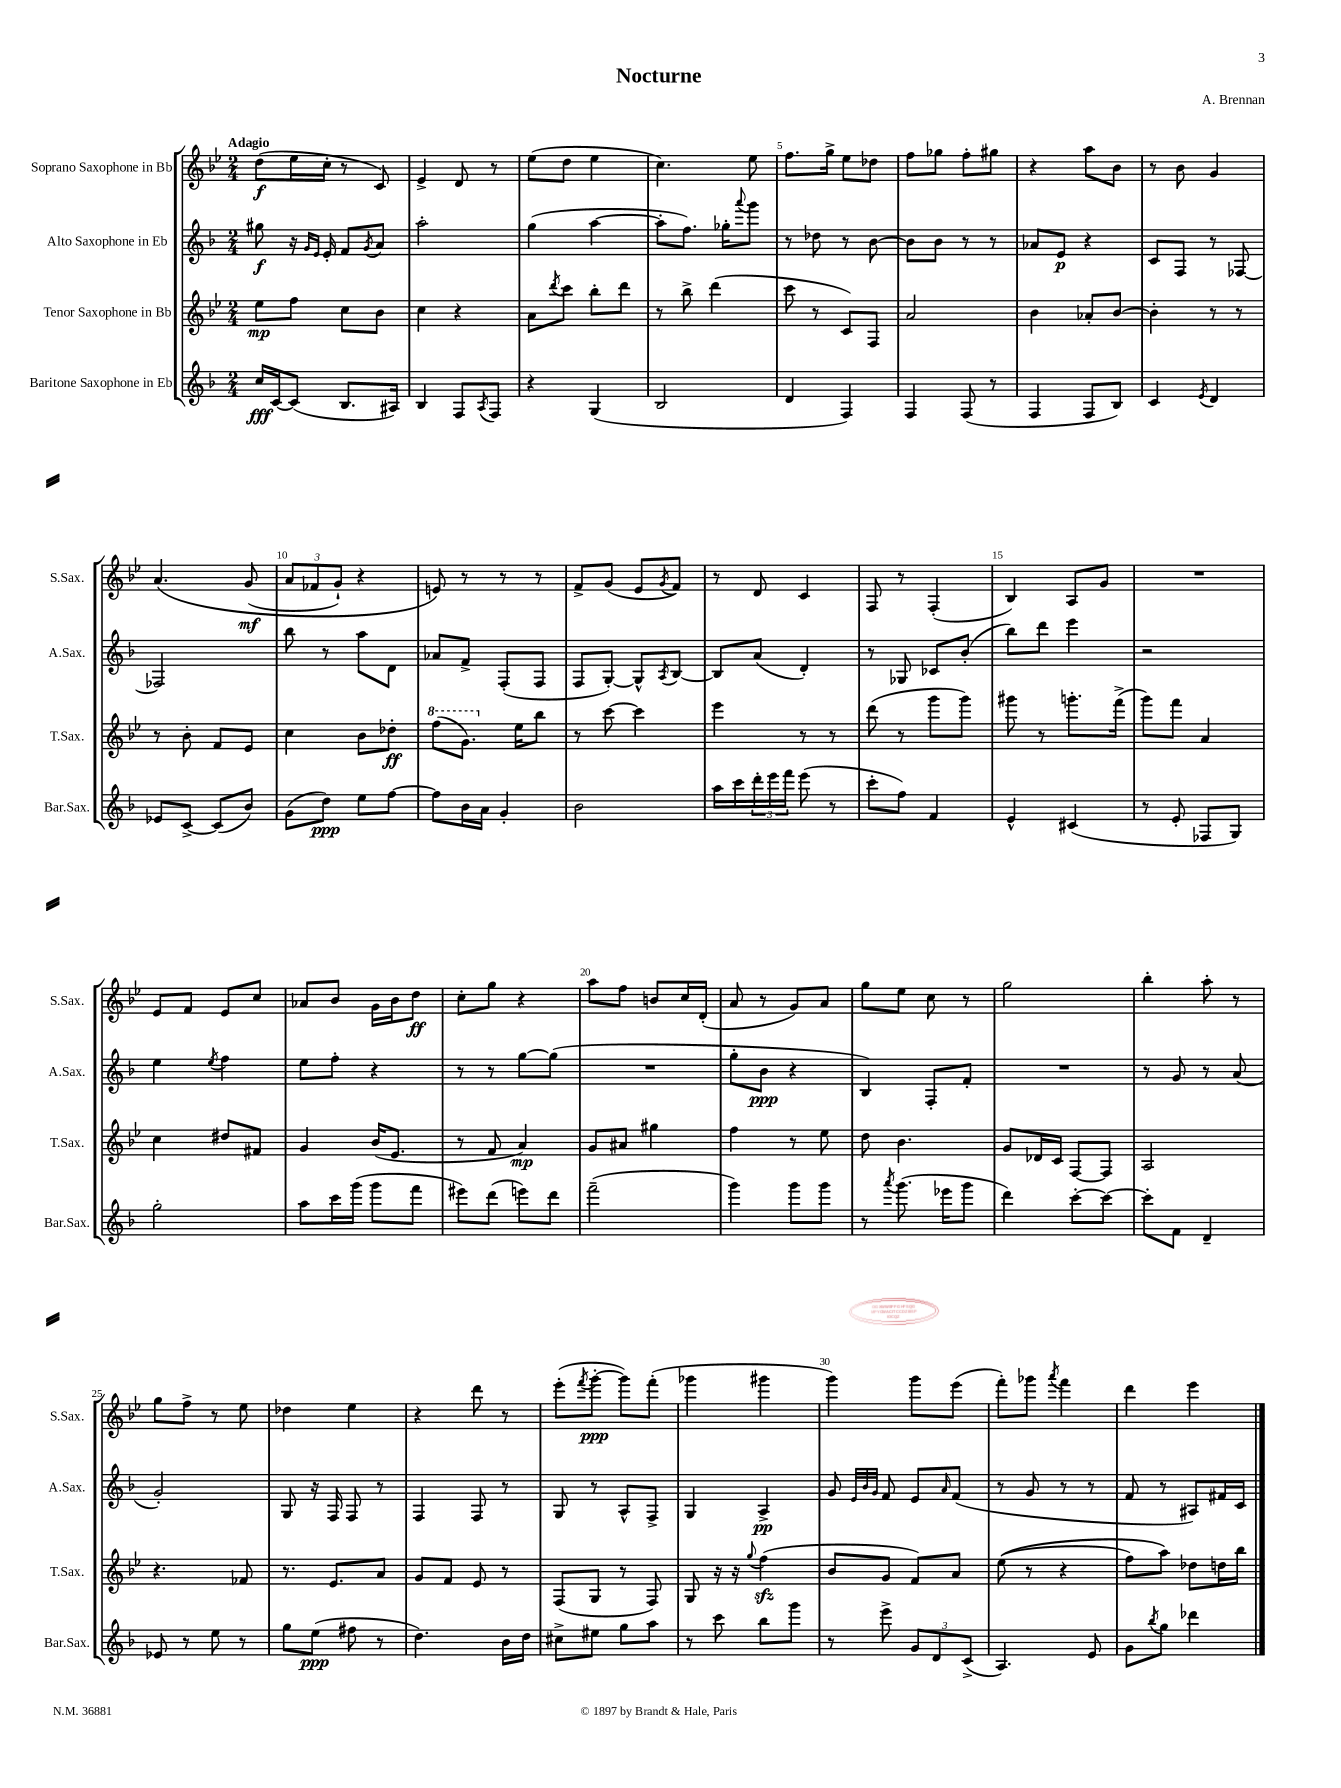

**kern	**dynam	**kern	**dynam	**kern	**dynam	**kern	**dynam
*part4	*part4	*part3	*part3	*part2	*part2	*part1	*part1
*staff4	*staff4	*staff3	*staff3	*staff2	*staff2	*staff1	*staff1
*I"Baritone Saxophone in Eb	*	*I"Tenor Saxophone in Bb	*	*I"Alto Saxophone in Eb	*	*I"Soprano Saxophone in Bb	*
*I'Bar.Sax.	*	*I'T.Sax.	*	*I'A.Sax.	*	*I'S.Sax.	*
*clefG2	*	*clefG2	*	*clefG2	*	*clefG2	*
*k[b-]	*	*k[b-e-]	*	*k[b-]	*	*k[b-e-]	*
*M2/4	*	*M2/4	*	*M2/4	*	*M2/4	*
=1	=1	=1	=1	=1	=1	=1	=1
!	!	!	!	!	!	!LO:TX:a:B:t=Adagio	!
16cc/LL	fff	8ee-\L	mp	8gg#X\	f	(8dd\L	f
[16c/J	.	.	.	.	.	.	.
(8c/J]	.	8ff\J	.	16r	.	16ee-\L	.
.	.	.	.	16qqg/LL	.	.	.
.	.	.	.	16qqe/JJ	.	.	.
.	.	.	.	16e'/	.	16cc'\JJ	.
8.B-/L	.	8cc\L	.	8f/L	.	8r	.
.	.	.	.	8qg/	.	.	.
.	.	8b-\J	.	8a/J	.	8c/)	.
16A#X/Jk)	.	.	.	.	.	.	.
=2	=2	=2	=2	=2	=2	=2	=2
4B-/	.	4cc\	.	2aa'\	.	4e-^/	.
8F/L	.	4r	.	.	.	8d/	.
8qA/	.	.	.	.	.	.	.
8F/J	.	.	.	.	.	8r	.
=3	=3	=3	=3	=3	=3	=3	=3
4r	.	8a\L	.	(4gg\	.	(8ee-\L	.
.	.	8qddd/	.	.	.	.	.
.	.	8ccc\J	.	.	.	8dd\J	.
(4G/	.	8bb-'\L	.	[4aa\	.	4ee-\	.
.	.	8ddd\J	.	.	.	.	.
=4	=4	=4	=4	=4	=4	=4	=4
2B-/	.	8r	.	8aa'\L]	.	4.cc\)	.
.	.	8bb-^\	.	8.ff\J)	.	.	.
.	.	(4ddd\	.	.	.	.	.
.	.	.	.	16gg-X'\KL	.	.	.
.	.	.	.	8qqaaa/	.	.	.
.	.	.	.	8ggg\J	.	8ee-\	.
=5	=5	=5	=5	=5	=5	=5	=5
4d/	.	8ccc\	.	8r	.	8.ff\L	.
.	.	8r	.	8dd-X\	.	.	.
.	.	.	.	.	.	16gg^\Jk	.
4F/)	.	8c/L)	.	8r	.	8ee-\L	.
.	.	8F/J	.	[8b-\	.	8dd-X\J	.
=6	=6	=6	=6	=6	=6	=6	=6
4F/	.	2a/	.	8b-\L]	.	8ff\L	.
.	.	.	.	8b-\J	.	8gg-X\J	.
(8F/	.	.	.	8r	.	8ff'\L	.
8r	.	.	.	8r	.	8gg#X\J	.
=7	=7	=7	=7	=7	=7	=7	=7
4F/	.	4b-\	.	8a-X/L	.	4r	.
.	.	.	.	8e/J	p	.	.
8F/L	.	8a-X'/L	.	4r	.	8aa\L	.
8B-/J)	.	[8b-/J	.	.	.	8b-\J	.
=8	=8	=8	=8	=8	=8	=8	=8
4c/	.	4b-'\]	.	8c/L	.	8r	.
.	.	.	.	8F/J	.	8b-\	.
8qe/	.	.	.	.	.	.	.
4d/	.	8r	.	8r	.	4g/	.
.	.	8r	.	[8F-X/	.	.	.
!!LO:LB:g=z
=9	=9	=9	=9	=9	=9	=9	=9
8e-X/L	.	8r	.	2F-X/]	.	(4.a/	.
[8c^/J	.	8b-'\	.	.	.	.	.
(8c/L]	.	8f/L	.	.	.	.	.
8b-/J)	.	8e-/J	.	.	.	(8g/	mf
=10	=10	=10	=10	=10	=10	=10	=10
(8g\L	.	4cc\	.	8bb-\	.	12a/L	.
.	.	.	.	.	.	12f-X/	.
8dd\J)	ppp	.	.	8r	.	.	.
.	.	.	.	.	.	12g`/J)	.
8ee\L	.	8b-\L	.	8aa\L	.	4r	.
[8ff\J	.	8dd-X'\J	ff	8d\J	.	.	.
=11	=11	=11	=11	=11	=11	=11	=11
*	*	*8va	*	*	*	*	*
8ff\L]	.	(8fff\L	.	8a-X/L	.	8en/)	.
16b-\L	.	8.gg\J)	.	8f^/J	.	8r	.
16a\JJ	.	.	.	.	.	.	.
4g'/	.	.	.	(8F'/L	.	8r	.
*	*	*X8va	*	*	*	*	*
.	.	16ee-\KL	.	.	.	.	.
.	.	8bb-\J	.	8F/J	.	8r	.
=12	=12	=12	=12	=12	=12	=12	=12
2b-\	.	8r	.	8F/L	.	8f^/L	.
.	.	[8ccc\	.	[8G'/J)	.	(8g/J	.
.	.	4ccc\]	.	8G^^/L]	.	8e-/L	.
.	.	.	.	8qA/	.	8qg/	.
.	.	.	.	[8B-/J	.	8f/J)	.
=13	=13	=13	=13	=13	=13	=13	=13
16aa\LL	.	4eee-\	.	8B-/L]	.	8r	.
16ccc\	.	.	.	.	.	.	.
24ddd'\	.	.	.	(8a/J	.	8d/	.
24eee\	.	.	.	.	.	.	.
24fff\JJ	.	.	.	.	.	.	.
(8eee\	.	8r	.	4d'/)	.	4c/	.
8r	.	8r	.	.	.	.	.
=14	=14	=14	=14	=14	=14	=14	=14
8ccc'\L	.	(8ddd\	.	8r	.	8F/	.
8ff\J)	.	8r	.	8G-X/	.	8r	.
4f/	.	8ggg\L	.	8c-X/L	.	(4F'/	.
.	.	8ggg\J)	.	(8b-'/J	.	.	.
=15	=15	=15	=15	=15	=15	=15	=15
4e^^/	.	8ggg#X\	.	8bb-\L)	.	4B-/)	.
.	.	8r	.	8ddd\J	.	.	.
(4c#X/	.	8.gggn'\L	.	4eee\	.	8A/L	.
.	.	.	.	.	.	8g/J	.
.	.	(16fff^\Jk	.	.	.	.	.
=16	=16	=16	=16	=16	=16	=16	=16
8r	.	8ggg\L)	.	2r	.	2r	.
8e'/	.	8fff\J	.	.	.	.	.
8F-X/L	.	4a/	.	.	.	.	.
8G/J)	.	.	.	.	.	.	.
!!LO:LB:g=z
=17	=17	=17	=17	=17	=17	=17	=17
2gg'\	.	4cc\	.	4ee\	.	8e-/L	.
.	.	.	.	.	.	8f/J	.
.	.	.	.	8qee/	.	.	.
.	.	8dd#X/L	.	4ff\	.	8e-/L	.
.	.	8f#X/J	.	.	.	8cc/J	.
=18	=18	=18	=18	=18	=18	=18	=18
8aa\L	.	4g/	.	8ee\L	.	8a-X/L	.
16ccc\L	.	.	.	8ff'\J	.	8b-/J	.
(16ggg\JJ	.	.	.	.	.	.	.
8ggg\L	.	(16b-/KL	.	4r	.	16g\LL	.
.	.	8.e-/J	.	.	.	16b-\J	.
8fff\J	.	.	.	.	.	8dd\J	ff
=19	=19	=19	=19	=19	=19	=19	=19
8eee#X\L)	.	8r	.	8r	.	8cc'\L	.
(8ddd\J	.	8f/	.	8r	.	8gg\J	.
8eeen\L)	.	4a/)	mp	[8gg\L	.	4r	.
8ddd\J	.	.	.	(8gg\J]	.	.	.
=20	=20	=20	=20	=20	=20	=20	=20
(2fff~\	.	8g/L	.	2r	.	8aa\L	.
.	.	8a#X/J	.	.	.	8ff\J	.
.	.	4gg#X\	.	.	.	8bn/L	.
.	.	.	.	.	.	16cc/L	.
.	.	.	.	.	.	(16d'/JJ	.
=21	=21	=21	=21	=21	=21	=21	=21
4ggg\)	.	4ff\	.	8gg'\L	.	8a/	.
.	.	.	.	8b-\J	ppp	8r	.
8ggg\L	.	8r	.	4r	.	8g/L)	.
8ggg\J	.	8ee-\	.	.	.	8a/J	.
=22	=22	=22	=22	=22	=22	=22	=22
8r	.	8dd\	.	4B-/)	.	8gg\L	.
8qaaa/	.	.	.	.	.	.	.
(8.ggg\	.	4.b-\	.	.	.	8ee-\J	.
.	.	.	.	8F'/L	.	8cc\	.
16eee-X\KL	.	.	.	.	.	.	.
8ggg\J	.	.	.	8f'/J	.	8r	.
=23	=23	=23	=23	=23	=23	=23	=23
4ddd\)	.	8g/L	.	2r	.	2gg\	.
.	.	16d-X/L	.	.	.	.	.
.	.	16c/JJ	.	.	.	.	.
[8ccc'\L	.	[8F/L	.	.	.	.	.
8ccc\J_	.	8F/J]	.	.	.	.	.
=24	=24	=24	=24	=24	=24	=24	=24
8ccc'\L]	.	2A/	.	8r	.	4bb-'\	.
8f\J	.	.	.	8g/	.	.	.
4d~/	.	.	.	8r	.	8aa'\	.
.	.	.	.	(8a/	.	8r	.
!!LO:LB:g=z
=25	=25	=25	=25	=25	=25	=25	=25
8e-X/	.	4.r	.	2g'/)	.	8gg\L	.
8r	.	.	.	.	.	8ff^\J	.
8ee\	.	.	.	.	.	8r	.
8r	.	8f-X/	.	.	.	8ee-\	.
=26	=26	=26	=26	=26	=26	=26	=26
8gg\L	.	8.r	.	8G/	.	4dd-X\	.
(8ee\J	ppp	.	.	16r	.	.	.
.	.	8.e-/L	.	16F/	.	.	.
8ff#X\	.	.	.	8F/	.	4ee-\	.
8r	.	8a/J	.	8r	.	.	.
=27	=27	=27	=27	=27	=27	=27	=27
4.dd\)	.	8g/L	.	4F/	.	4r	.
.	.	8f/J	.	.	.	.	.
.	.	8e-/	.	8F/	.	8ddd\	.
16b-\LL	.	8r	.	8r	.	8r	.
16dd\JJ	.	.	.	.	.	.	.
=28	=28	=28	=28	=28	=28	=28	=28
8cc#X^\L	.	(8F/L	.	8G/	.	(8eee-'\L	.
.	.	.	.	.	.	8qfff/	.
8ee#X\J	.	8G/J	.	8r	.	[8ggg'\J	ppp
8gg\L	.	8r	.	8A^^/L	.	8ggg\L])	.
8aa\J	.	8F/)	.	8F^/J	.	(8fff'\J	.
=29	=29	=29	=29	=29	=29	=29	=29
8r	.	8G/	.	4G/	.	4ggg-X\	.
8ccc\	.	16r	.	.	.	.	.
.	.	16r	.	.	.	.	.
.	.	8qqgg/	.	.	.	.	.
8bb-\L	.	(4ffzz\	.	4A^/	pp	4ggg#X\	.
8ggg\J	.	.	.	.	.	.	.
=30	=30	=30	=30	=30	=30	=30	=30
8r	.	8b-/L	.	8g/	.	4ggg\)	.
.	.	.	.	32qqe/LLL	.	.	.
.	.	.	.	32qqb-/	.	.	.
.	.	.	.	32qqg/JJJ	.	.	.
8eee^\	.	8g/J	.	8f/	.	.	.
12g/L	.	8f/L)	.	8e/L	.	8ggg\L	.
12d/	.	.	.	.	.	.	.
.	.	.	.	16qqa/	.	.	.
.	.	8a/J	.	(8f/J	.	(8eee-\J	.
(12c^/J	.	.	.	.	.	.	.
=31	=31	=31	=31	=31	=31	=31	=31
4.A/)	.	((8ee-\	.	8r	.	8fff'\L)	.
.	.	8r	.	8g/	.	8ggg-X\J	.
.	.	.	.	.	.	8qaaa/	.
.	.	4r	.	8r	.	4fff\	.
8e/	.	.	.	8r	.	.	.
=32	=32	=32	=32	=32	=32	=32	=32
8g\L	.	8ff\L)	.	8f/	.	4ddd\	.
8qbb-/	.	.	.	.	.	.	.
8gg\J	.	8aa\J)	.	8r	.	.	.
4ddd-X\	.	8dd-X\L	.	8A#X/L)	.	4eee-\	.
.	.	16ddn\L	.	16f#X/L	.	.	.
.	.	16bb-\JJ	.	16c/JJ	.	.	.
==	==	==	==	==	==	==	==
*-	*-	*-	*-	*-	*-	*-	*-
